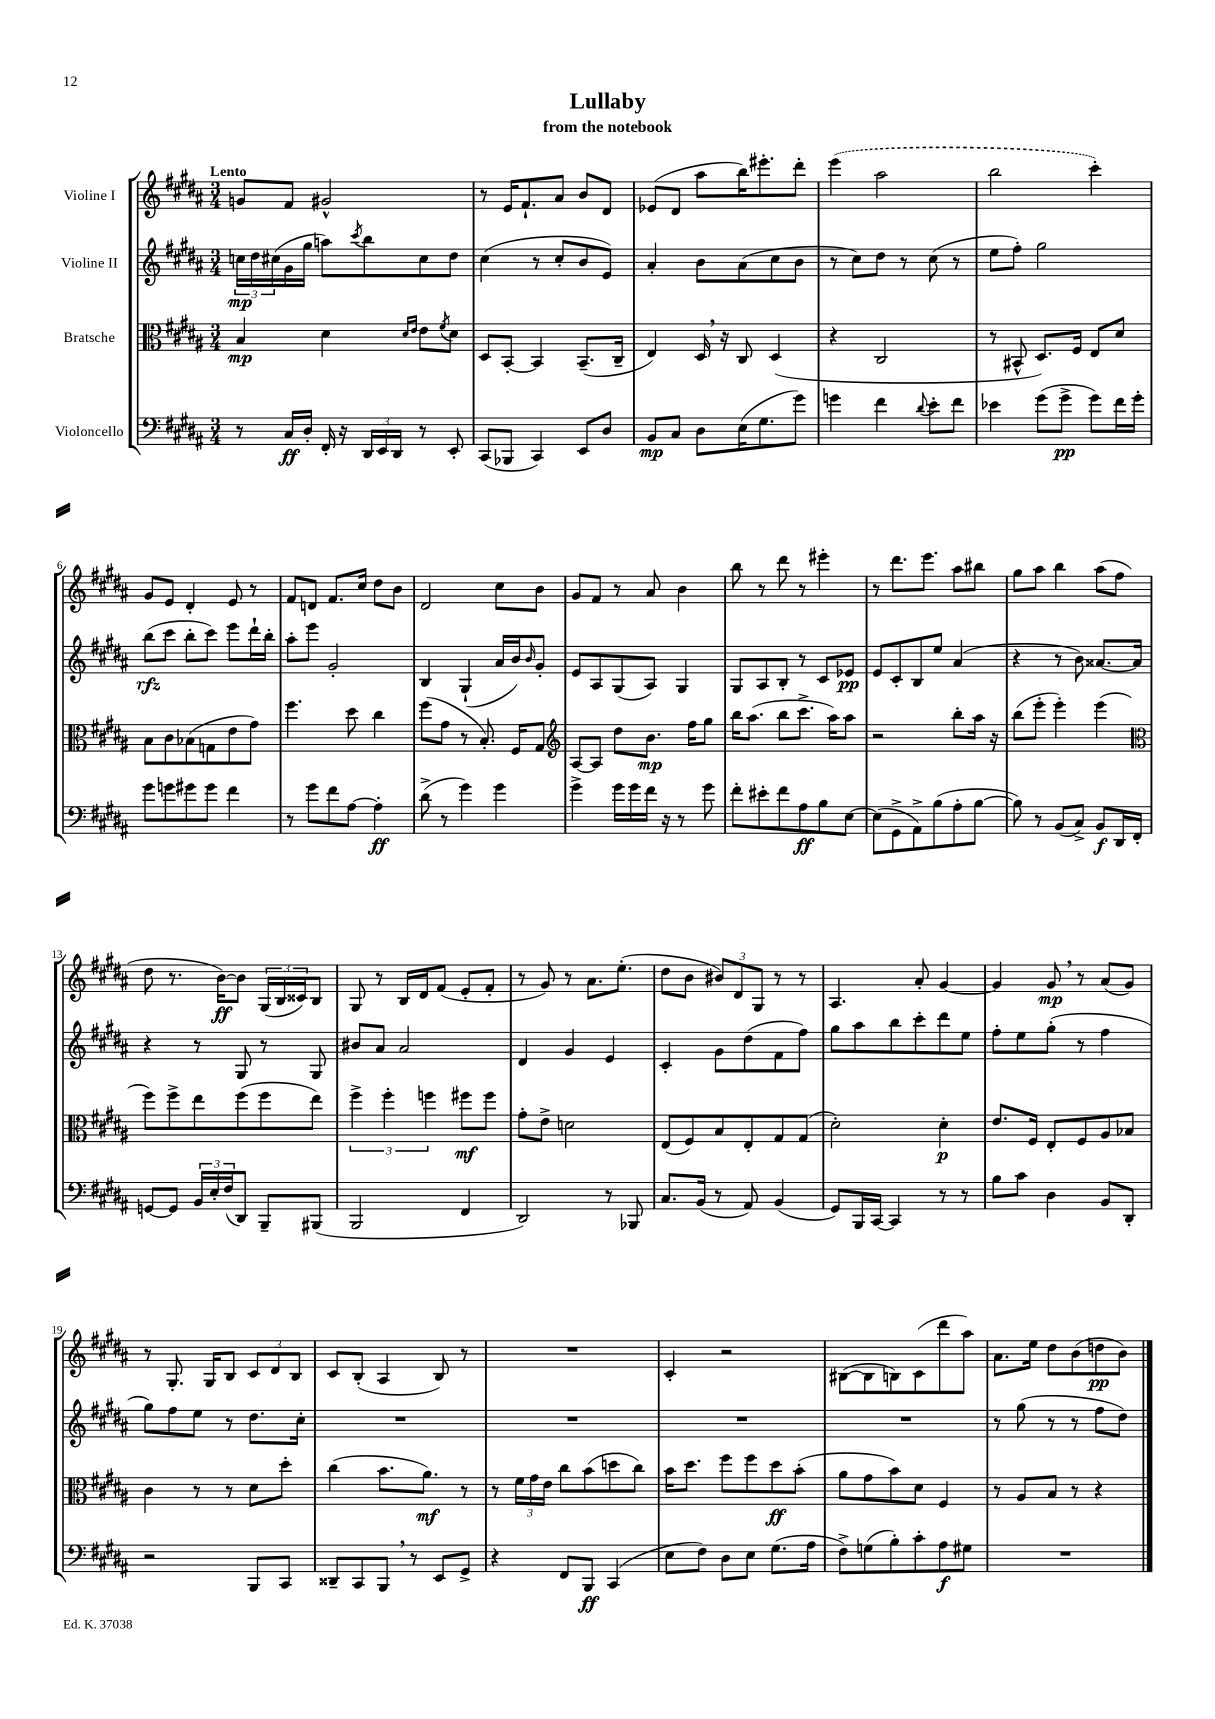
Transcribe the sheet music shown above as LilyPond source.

\header { title = "Lullaby" subtitle = "from the notebook" }
<<
\new StaffGroup <<
\new Staff = "s0" \with { instrumentName = "Violine I" } {
    \clef treble \key b \major \numericTimeSignature \time 3/4 \tempo "Lento"
    g'8 fis'8 gis'2-^ |
    r8 e'16 fis'8.-! ais'8 b'8 dis'8 |
    ees'8( dis'8 ais''8 b''16) eis'''8.-. dis'''8-. |
    \once \slurDashed e'''4( ais''2 |
    b''2 cis'''4-.) |
    gis'8 e'8 dis'4-. e'8 r8 |
    fis'8 d'8 fis'8. cis''16 dis''8 b'8 |
    dis'2 cis''8 b'8 |
    gis'8 fis'8 r8 ais'8 b'4 |
    b''8 r8 dis'''8 r8 eis'''4-. |
    r8 dis'''8. e'''8. ais''8 bis''8 |
    gis''8 ais''8 b''4 ais''8( fis''8 |
    dis''8 r8. b'16~\ff) b'8 \tuplet 3/2 { gis16( b16 cisis'16) } b8 |
    gis8 r8 b16 dis'16 fis'8( e'8-. fis'8-. |
    r8 gis'8) r8 ais'8. e''8.-.( |
    dis''8 b'8 \tuplet 3/2 { bis'8) dis'8 gis8 } r8 r8 |
    ais4. ais'8-. gis'4~ |
    gis'4 gis'8\mp \breathe r8 ais'8( gis'8) |
    r8 gis8.-. gis16 b8 \tuplet 3/2 { cis'8 dis'8 b8 } |
    cis'8 b8-.( ais4 b8) r8 |
    R2. |
    cis'4-. r2 |
    bis8~( bis8 b8) cis'8( dis'''8 ais''8) |
    ais'8. e''16 dis''8 b'8( d''8\pp b'8) \bar "|." |
}
\new Staff = "s1" \with { instrumentName = "Violine II" } {
    \clef treble \key b \major \numericTimeSignature \time 3/4
    \tuplet 3/2 { c''16\mp dis''16 cis''16( } gis'16 gis''16 a''8) \acciaccatura { cis'''8 } b''8 cis''8 dis''8 |
    cis''4( r8 cis''8-. b'8 e'8) |
    ais'4-. b'8 ais'8( cis''8 b'8 |
    r8 cis''8) dis''8 r8 cis''8( r8 |
    e''8 fis''8-.) gis''2 |
    b''8\rfz( cis'''8 b''8-. cis'''8) e'''8 dis'''16-! b''16-. |
    ais''8-. e'''8 gis'2-. |
    b4 gis4-!( ais'16 b'16) \grace { b'16 } gis'8-. |
    e'8 ais8 gis8( ais8) gis4 |
    gis8 ais8 b8-. r8 cis'8 ees'8\pp |
    e'8 cis'8-. b8 e''8 ais'4( |
    r4 r8 b'8) aisis'8.~ aisis'16 |
    r4 r8 gis8 r8 gis8 |
    bis'8 ais'8 ais'2 |
    dis'4 gis'4 e'4 |
    cis'4-. gis'8 dis''8( fis'8 fis''8) |
    gis''8 ais''8 b''8 cis'''8-. dis'''8 e''8 |
    fis''8-. e''8 gis''8-.( r8 fis''4 |
    gis''8) fis''8 e''8 r8 dis''8. cis''16-. |
    R2. |
    R2. |
    R2. |
    R2. |
    r8 gis''8( r8 r8 fis''8 dis''8) \bar "|." |
}
\new Staff = "s2" \with { instrumentName = "Bratsche" } {
    \clef alto \key b \major \numericTimeSignature \time 3/4
    b4\mp dis'4 \grace { dis'16 e'16 } e'8 \acciaccatura { fis'8 } dis'8 |
    dis8 b,8~-. b,4 b,8.--( cis16-- |
    e4) dis16 \breathe r16 cis8 dis4( |
    r4 cis2 |
    r8 bis,8-^ dis8.) fis16 e8 dis'8 |
    b8 cis'8 bes8( g8 e'8 gis'8) |
    fis''4. dis''8 cis''4 |
    fis''8( gis'8 r8 b8.-.) fis16 gis8 |
    \clef treble ais8~ ais8 dis''8 b'8.\mp fis''16 gis''8 |
    b''16 ais''8.( b''8 cis'''8.-> ais''16) ais''8 |
    r2 b''8-. ais''16 r16 |
    b''8( e'''8-. e'''4-.) e'''4( |
    \clef alto fis''8) fis''8-> e''8 fis''8( fis''8 e''8) |
    \tuplet 3/2 { fis''4-> fis''4-. f''4 } fis''8\mf fis''8 |
    gis'8-. e'8-> d'2 |
    e8( fis8) b8 e8-. gis8 gis8( |
    dis'2-.) dis'4-.\p |
    e'8. fis16 e8-. fis8 ais8 bes8 |
    cis'4 r8 r8 dis'8 dis''8-. |
    cis''4( b'8. ais'8.\mf) r8 |
    r8 \tuplet 3/2 { fis'16 gis'16 e'16 } cis''8 b'8( d''8 cis''8) |
    b'16 dis''8. fis''8 fis''8 dis''8\ff b'8-.( |
    ais'8 gis'8 b'8) dis'8 fis4 |
    r8 ais8 b8 r8 r4 \bar "|." |
}
\new Staff = "s3" \with { instrumentName = "Violoncello" } {
    \clef bass \key b \major \numericTimeSignature \time 3/4
    r8 cis16\ff dis16-. fis,16-. r16 \tuplet 3/2 { dis,16 e,16 dis,16 } r8 e,8-. |
    cis,8( bes,,8 cis,4) e,8 dis8 |
    b,8\mp cis8 dis8 e16( gis8. gis'8) |
    g'4 fis'4 \appoggiatura { dis'8 } e'8-. fis'8 |
    ees'4 gis'8( gis'8->\pp gis'8) fis'16 gis'16-. |
    gis'8 g'8 gis'8 gis'8 fis'4 |
    r8 gis'8 fis'8 ais8~ ais4-.\ff |
    dis'8->( r8 gis'4) gis'4 |
    gis'4-> gis'16 gis'16 fis'16 r16 r8 gis'8 |
    fis'8-. eis'8-. fis'8 ais8\ff b8 e8~ |
    e8( gis,8-> ais,8->) b8( ais8-. b8~ |
    b8) r8 b,8( cis8->) b,8\f dis,16 fis,16-. |
    g,8~ g,8 \tuplet 3/2 { b,16 e16-. fis16( } dis,8) b,,8-- bis,,8( |
    b,,2 fis,4 |
    dis,2) r8 bes,,8 |
    cis8. b,16( r8 ais,8) b,4( |
    gis,8) b,,16 cis,16~ cis,4 r8 r8 |
    b8 cis'8 dis4 b,8 dis,8-. |
    r2 b,,8 cis,8 |
    disis,8-- cis,8 b,,8 \breathe r8 e,8 gis,8-> |
    r4 fis,8 b,,8\ff cis,4( |
    e8 fis8) dis8 e8 gis8.( ais16 |
    fis8->) g8( b8-.) cis'8-. ais8\f gis8 |
    R2. \bar "|." |
}
>>
>>
